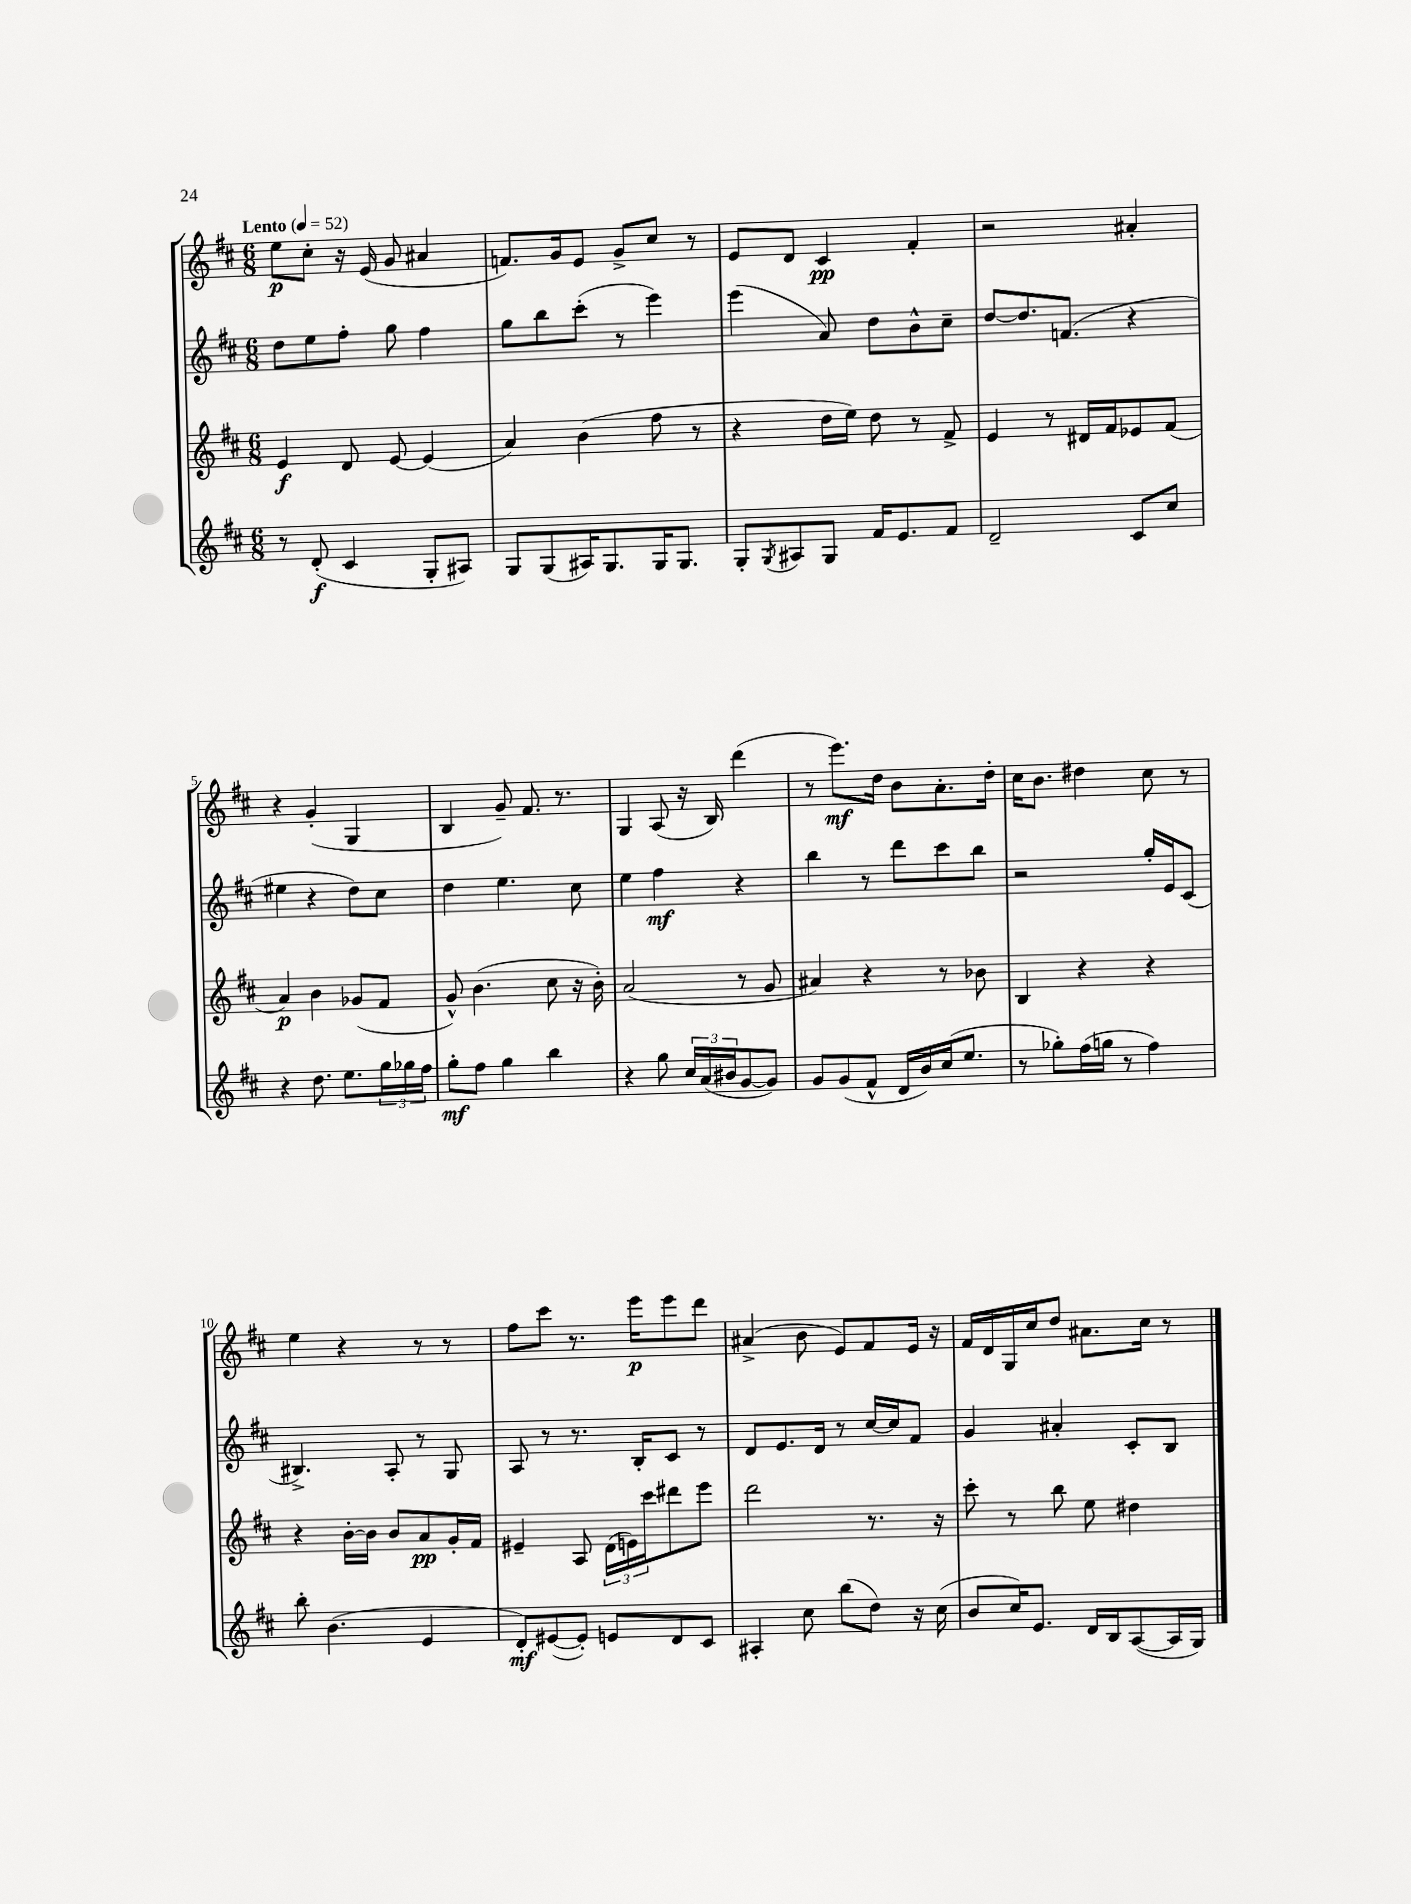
<<
\new StaffGroup <<
\new Staff = "s0" {
    \clef treble \key d \major \numericTimeSignature \time 6/8 \tempo "Lento" 4 = 52
    e''8\p cis''8-. r16 e'16( g'8 ais'4 |
    f'8.) g'16 e'8 g'8-> cis''8 r8 |
    e'8 d'8 cis'4\pp fis'4-. |
    r2 ais'4-. |
    r4 g'4-.( g4 |
    b4 g'8--) fis'8. r8. |
    g4 a8( r16 b16) d'''4( |
    r8 e'''8.\mf) d''16 b'8 a'8.-. d''16-. |
    cis''16 b'8. dis''4 cis''8 r8 |
    e''4 r4 r8 r8 |
    fis''8 cis'''8 r8. e'''16\p e'''8 d'''8 |
    ais'4->( b'8 e'8) fis'8 e'16 r16 |
    fis'16 d'16 g16 cis''16 d''8 ais'8. cis''16 r8 \bar "|." |
}
\new Staff = "s1" {
    \clef treble \key d \major \numericTimeSignature \time 6/8
    d''8 e''8 fis''8-. g''8 fis''4 |
    g''8 b''8 cis'''8-.( r8 e'''4) |
    e'''4( a'8) d''8 b'8-^ cis''8-- |
    d''8~ d''8. f'8.( r4 |
    eis''4 r4 d''8) cis''8 |
    d''4 e''4. cis''8 |
    e''4 fis''4\mf r4 |
    b''4 r8 d'''8 cis'''8 b''8 |
    r2 g''16-. e'16 cis'8( |
    bis4.->) a8-. r8 g8 |
    a8 r8 r8. b16-. cis'8 r8 |
    d'8 e'8. d'16 r8 cis''16~ cis''16 fis'8 |
    g'4 ais'4-. cis'8-. b8 \bar "|." |
}
\new Staff = "s2" {
    \clef treble \key d \major \numericTimeSignature \time 6/8
    e'4\f d'8 e'8~ e'4( |
    a'4) b'4( fis''8 r8 |
    r4 d''16 e''16) d''8 r8 fis'8-> |
    e'4 r8 dis'16 fis'16 ees'8 fis'8( |
    a'4\p) b'4 ges'8( fis'8 |
    g'8-^) b'4.( cis''8 r16 b'16-.) |
    a'2( r8 g'8 |
    ais'4) r4 r8 bes'8 |
    b4 r4 r4 |
    r4 b'16~-. b'16 b'8 a'8\pp g'16-. fis'16 |
    eis'4-- a8 \tuplet 3/2 { d'16( e'16) cis'''16 } dis'''8 e'''8 |
    d'''2 r8. r16 |
    cis'''8-. r8 b''8 e''8 dis''4 \bar "|." |
}
\new Staff = "s3" {
    \clef treble \key d \major \numericTimeSignature \time 6/8
    r8 d'8-.\f( cis'4 g8-. ais8) |
    g8 g8( ais16) g8. g16 g8. |
    g8-. \acciaccatura { g8 } ais8 g8 fis'16 e'8. fis'8 |
    d'2-- cis'8 cis''8 |
    r4 d''8. e''8. \tuplet 3/2 { g''16 ges''16 fis''16 } |
    g''8-.\mf fis''8 g''4 b''4 |
    r4 g''8 \tuplet 3/2 { cis''16 a'16( bis'16 } g'8~ g'8) |
    g'8 g'8( fis'8-^ d'16 b'16) cis''16( e''8. |
    r8 ges''8-.) fis''16( g''16 r8 fis''4) |
    b''8-. b'4.( e'4 |
    d'8-.\mf) eis'8~( eis'8-.) e'8 d'8 cis'8 |
    ais4-. cis''8 b''8( d''8) r16 cis''16( |
    b'8 cis''16) e'8. d'16 b16 a8~( a16 g16) \bar "|." |
}
>>
>>
